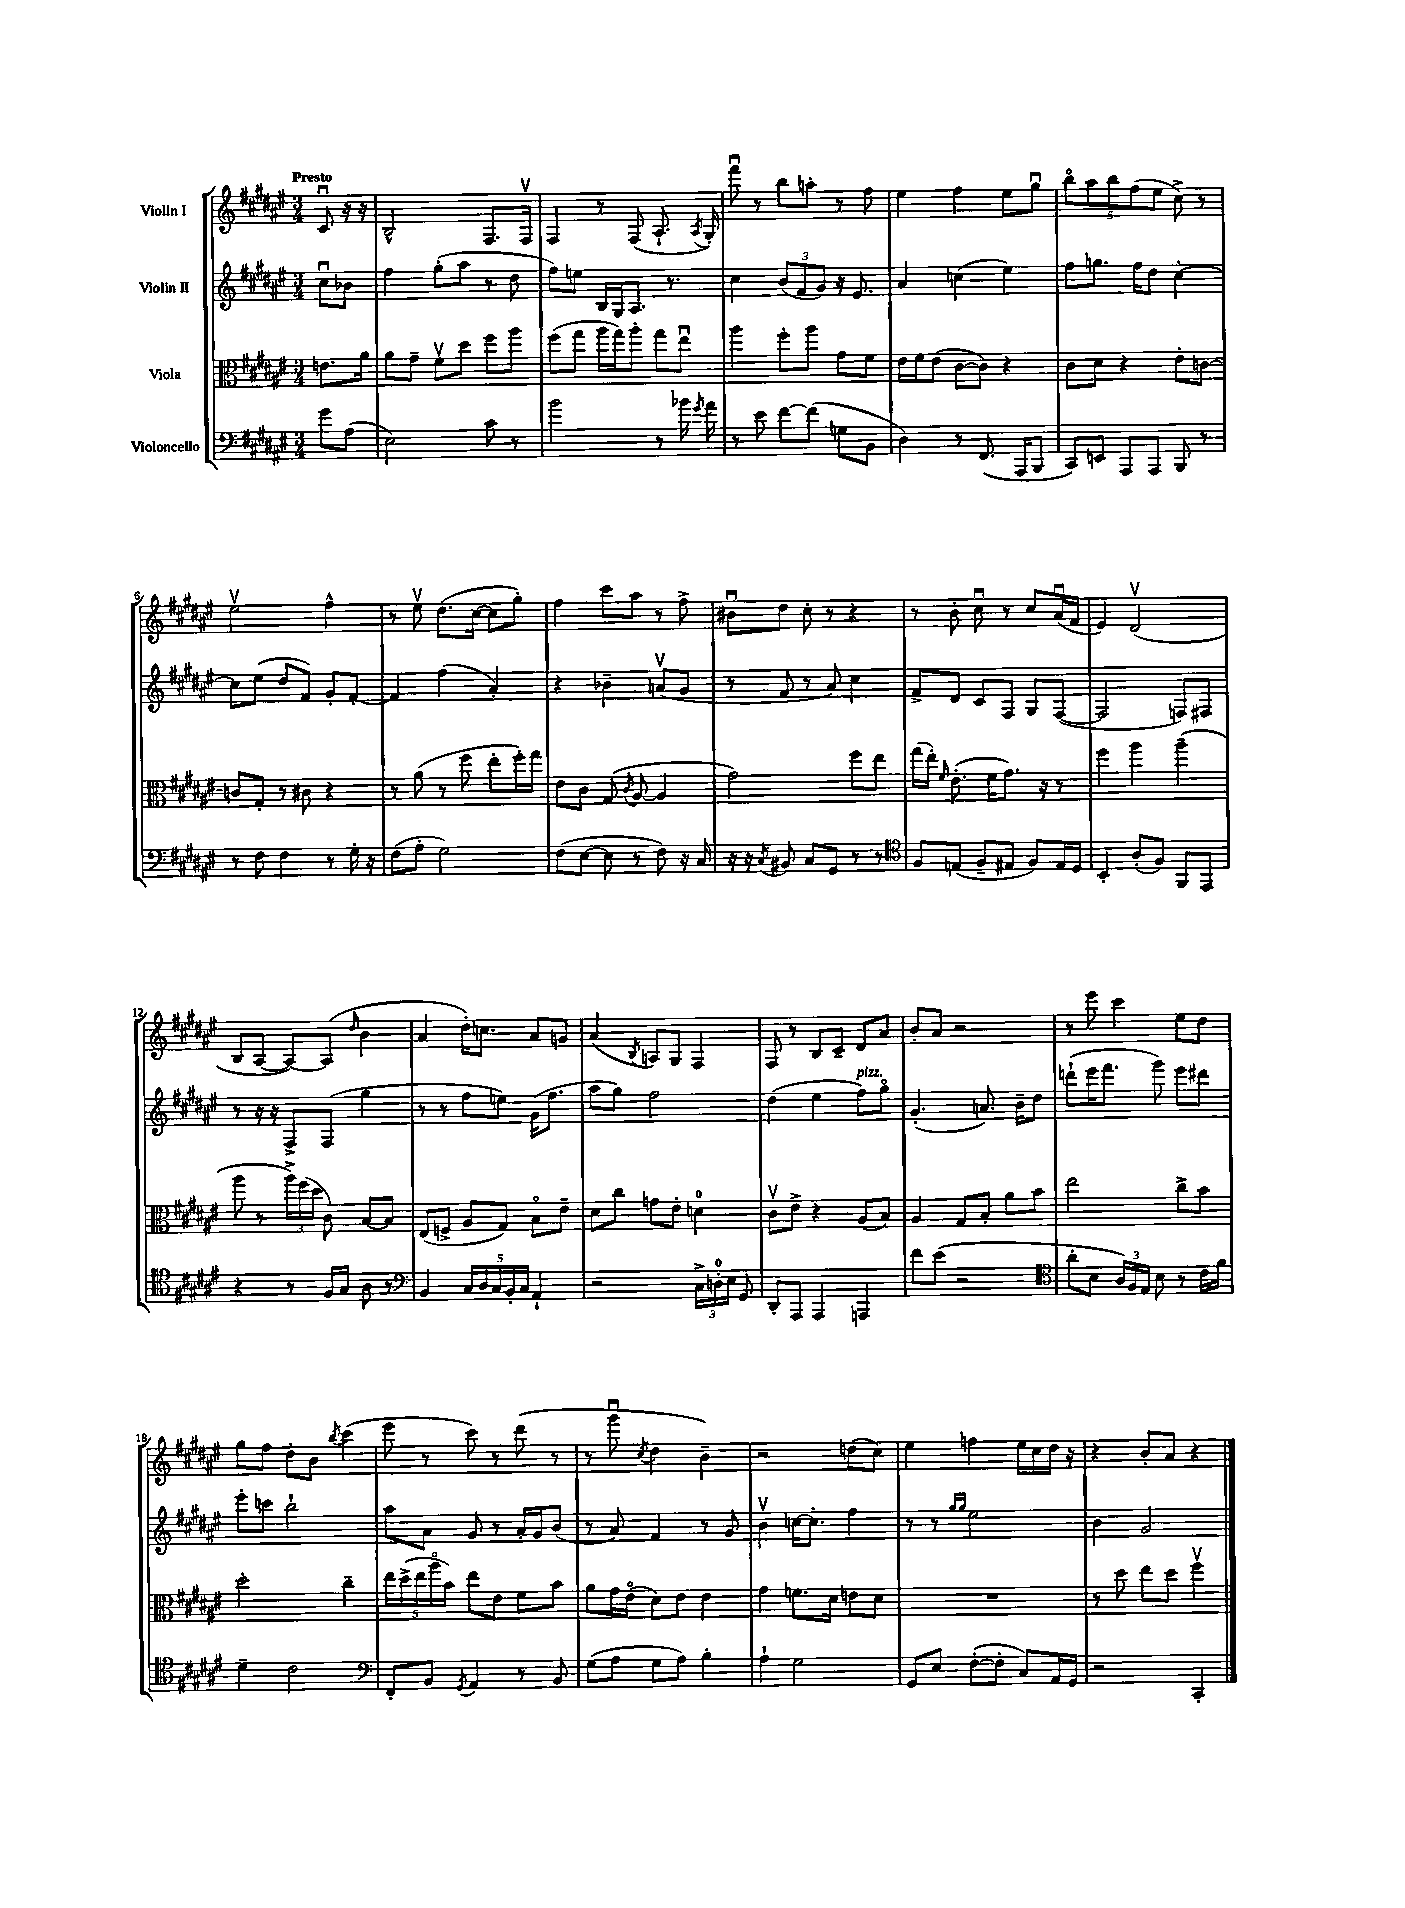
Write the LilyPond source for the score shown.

<<
\new StaffGroup <<
\new Staff = "s0" \with { instrumentName = "Violin I" } {
    \clef treble \key fis \major \numericTimeSignature \time 3/4 \partial 4 \tempo "Presto"
    \autoBeamOff cis'8\downbow r16 r16 |
    b2-^ fis8.[ fis16]\upbow |
    fis4 r8 fis8( ais8.-! \acciaccatura { ais8 } gis16-.) |
    fis'''8\downbow r8 b''8[ a''8]-. r8 fis''8 |
    eis''4 fis''4 eis''8[ gis''8]\downbow |
    \tuplet 5/4 { b''8[\flageolet ais''8 b''8 fis''8( eis''8] } cis''8->) r8 |
    eis''2\upbow fis''4-^ |
    r8 eis''8\upbow dis''8.[( cis''16]~ cis''8[ gis''8]-.) |
    fis''4 cis'''8[ ais''8] r8 fis''8-> |
    bis'8[\downbow dis''8] cis''8-. r8 r4 |
    r8 b'8-. cis''8\downbow r8 cis''8[ ais'16\downbow( fis'16] |
    eis'4) dis'2\upbow( |
    b8[ ais8]~ ais8[~) ais8]( \grace { dis''16 } b'4 |
    ais'4 dis''16[-.) c''8.] ais'8[ g'8] |
    ais'4( \acciaccatura { b8 } a8[) gis8] fis4 |
    fis8 r8 b8[ cis'8]-- dis'8[ ais'8] |
    b'8[-. ais'8] r2 |
    r8 eis'''8 cis'''4 eis''8[ dis''8] |
    gis''8[ fis''8] dis''8[-. b'8] \acciaccatura { b''8 } cis'''4( |
    eis'''8 r8 cis'''8) r8 dis'''8( r8 |
    r8 gis'''8\downbow \acciaccatura { cis''8 } dis''4 b'4--) |
    r2 d''8[( cis''8]) |
    eis''4 f''4 eis''16[ cis''16 dis''16] r16 |
    r4 b'8[-. ais'8] r4 \bar "|." |
}
\new Staff = "s1" \with { instrumentName = "Violin II" } {
    \clef treble \key fis \major \numericTimeSignature \time 3/4 \partial 4
    \autoBeamOff cis''8[\downbow bes'8] |
    fis''4 gis''8[-.( ais''8] r8 dis''8 |
    fis''8[) e''8] b16[ gis16 ais8.] r8. |
    cis''4 \tuplet 3/2 { b'8[( fis'8 gis'8]) } r16 eis'8. |
    ais'4 c''4( eis''4) |
    fis''8[ g''8.] fis''16[ dis''8] cis''4~-. |
    cis''8[ eis''8]( dis''8[ fis'8]) gis'8[-. fis'8]~-. |
    fis'4 fis''4( ais'4-.) |
    r4 bes'4-- a'8[\upbow( gis'8] |
    r8 fis'8 r8 ais'8) cis''4 |
    fis'8[-> dis'8] cis'8[ fis8] gis8[ fis8]~( |
    fis2 f8[) fis8] |
    r8 r16 r16 fis8[-> fis8]( gis''4 |
    r8 r8 fis''8[ e''8]) gis'16[( fis''8.] |
    ais''8[ gis''8]) fis''2 |
    dis''4( eis''4 fis''8[^\markup { \italic "pizz." }) gis''8]\flageolet |
    gis'4.-.( a'8.) b'16[-- dis''8] |
    d'''8[-!( eis'''16 fis'''8.] gis'''8) eis'''8[ dis'''8] |
    eis'''8[-. c'''8] b''2-! |
    ais''8[ ais'8] gis'8 r8 ais'16[-. gis'16 b'8]( |
    r8 ais'8) fis'4 r8 gis'8 |
    b'4\upbow c''16[~ c''8.]-. fis''4 |
    r8 r8 \grace { gis''16[ gis''16] } eis''2 |
    b'4 gis'2 \bar "|." |
}
\new Staff = "s2" \with { instrumentName = "Viola" } {
    \clef alto \key fis \major \numericTimeSignature \time 3/4 \partial 4
    \autoBeamOff e'8.[ ais'16] |
    ais'8[ gis'8]-- fis'8[\upbow dis''8] fis''8[ ais''8] |
    fis''8[( gis''8] ais''16[ gis''16) ais''8]-. gis''8[ eis''8]\downbow |
    ais''4 fis''8[-. ais''8] gis'8[ fis'8] |
    eis'16[ fis'16 eis'8]( cis'8[~ cis'8]) r4 |
    cis'8[ dis'8] r4 eis'8[-. c'8]~ |
    c'8[ gis8]-. r8 cis'8 r4 |
    r8 ais'8( r8 fis''8 eis''8[-. fis''16-.) gis''16] |
    eis'8[ cis'8] gis8( \acciaccatura { cis'8 } ais8~ ais4 |
    gis'2) fis''8[ eis''8] |
    gis''16[( eis''16]-.) \grace { fis'16 } eis'8.-.( fis'16[ gis'8.]) r16 r8 |
    fis''4 ais''4 ais''4--( |
    ais''8 r8 \tuplet 3/2 { ais''16[->) fis''16( dis''16] } cis'8) b8[~ b8] |
    eis8[( f8]-> ais8[ gis8]) b8[\flageolet eis'8]-- |
    dis'8[ cis''8] g'8[ eis'8]-. d'4-0 |
    cis'8[\upbow eis'8]-> r4 ais8[( b8]) |
    ais4 gis8[ b8]-. ais'8[ b'8] |
    eis''2 cis''8[-> b'8] |
    dis''2-. cis''4-- |
    \tuplet 5/4 { eis''16[ dis''16->( eis''16 ais''16\flageolet b'16]) } eis''8[ eis'8] fis'8[ b'8] |
    ais'8[ gis'16 eis'16]\flageolet( dis'8[) eis'8] eis'4 |
    gis'4 f'8.[ dis'16] e'8[ dis'8] |
    R2. |
    r8 dis''8 eis''8[ dis''8] fis''4\upbow \bar "|." |
}
\new Staff = "s3" \with { instrumentName = "Violoncello" } {
    \clef bass \key fis \major \numericTimeSignature \time 3/4 \partial 4
    \autoBeamOff gis'8[ ais8]( |
    eis2) cis'8 r8 |
    b'2 r8 bes'16 \acciaccatura { gis'8 } ais'16 |
    r8 eis'8 fis'8[~ fis'8]( g8[ b,8] |
    dis4) r8 fis,8.( ais,,16[ b,,8] |
    cis,8[) e,8] ais,,8[ ais,,8] b,,8 r8 |
    r8 fis8 fis4 r8 gis16-. r16 |
    fis8[( ais8]-. gis2) |
    fis8[( eis8]~ eis8 r8 fis8) r16 cis16 |
    r16 r16 \acciaccatura { cis8 } bis,8 cis8[ gis,8] r8 r8 |
    \clef tenor fis8[ e8]( fis8[-- eis8] fis8[) eis16 dis16] |
    b,4-. ais8[-.( fis8]) fis,8[ eis,8] |
    r4 r8 fis16[ gis16] ais8 r8 |
    \clef bass b,4 \tuplet 5/4 { cis16[ dis16 cis16 b,16-. cis16] } ais,4-! |
    r2 \tuplet 3/2 { cis16[-> d16-0-. eis16] } gis,8 |
    dis,8[-. ais,,8] ais,,4 a,,4 |
    fis'8[ eis'8]( r2 |
    \clef tenor ais'8[-. b8] \tuplet 3/2 { ais16[) fis16 eis16] } b8 r8 cis'16[ fis'16] |
    dis'4-- cis'2 |
    \clef bass fis,8[-. b,8] \acciaccatura { gis,8 } ais,4 r8 b,8 |
    gis8[( ais8] gis8[ ais8]) b4-. |
    ais4-! gis2 |
    gis,8[ eis8] fis8[~-.( fis8]-. cis8[) ais,16 gis,16] |
    r2 cis,4-. \bar "|." |
}
>>
>>
